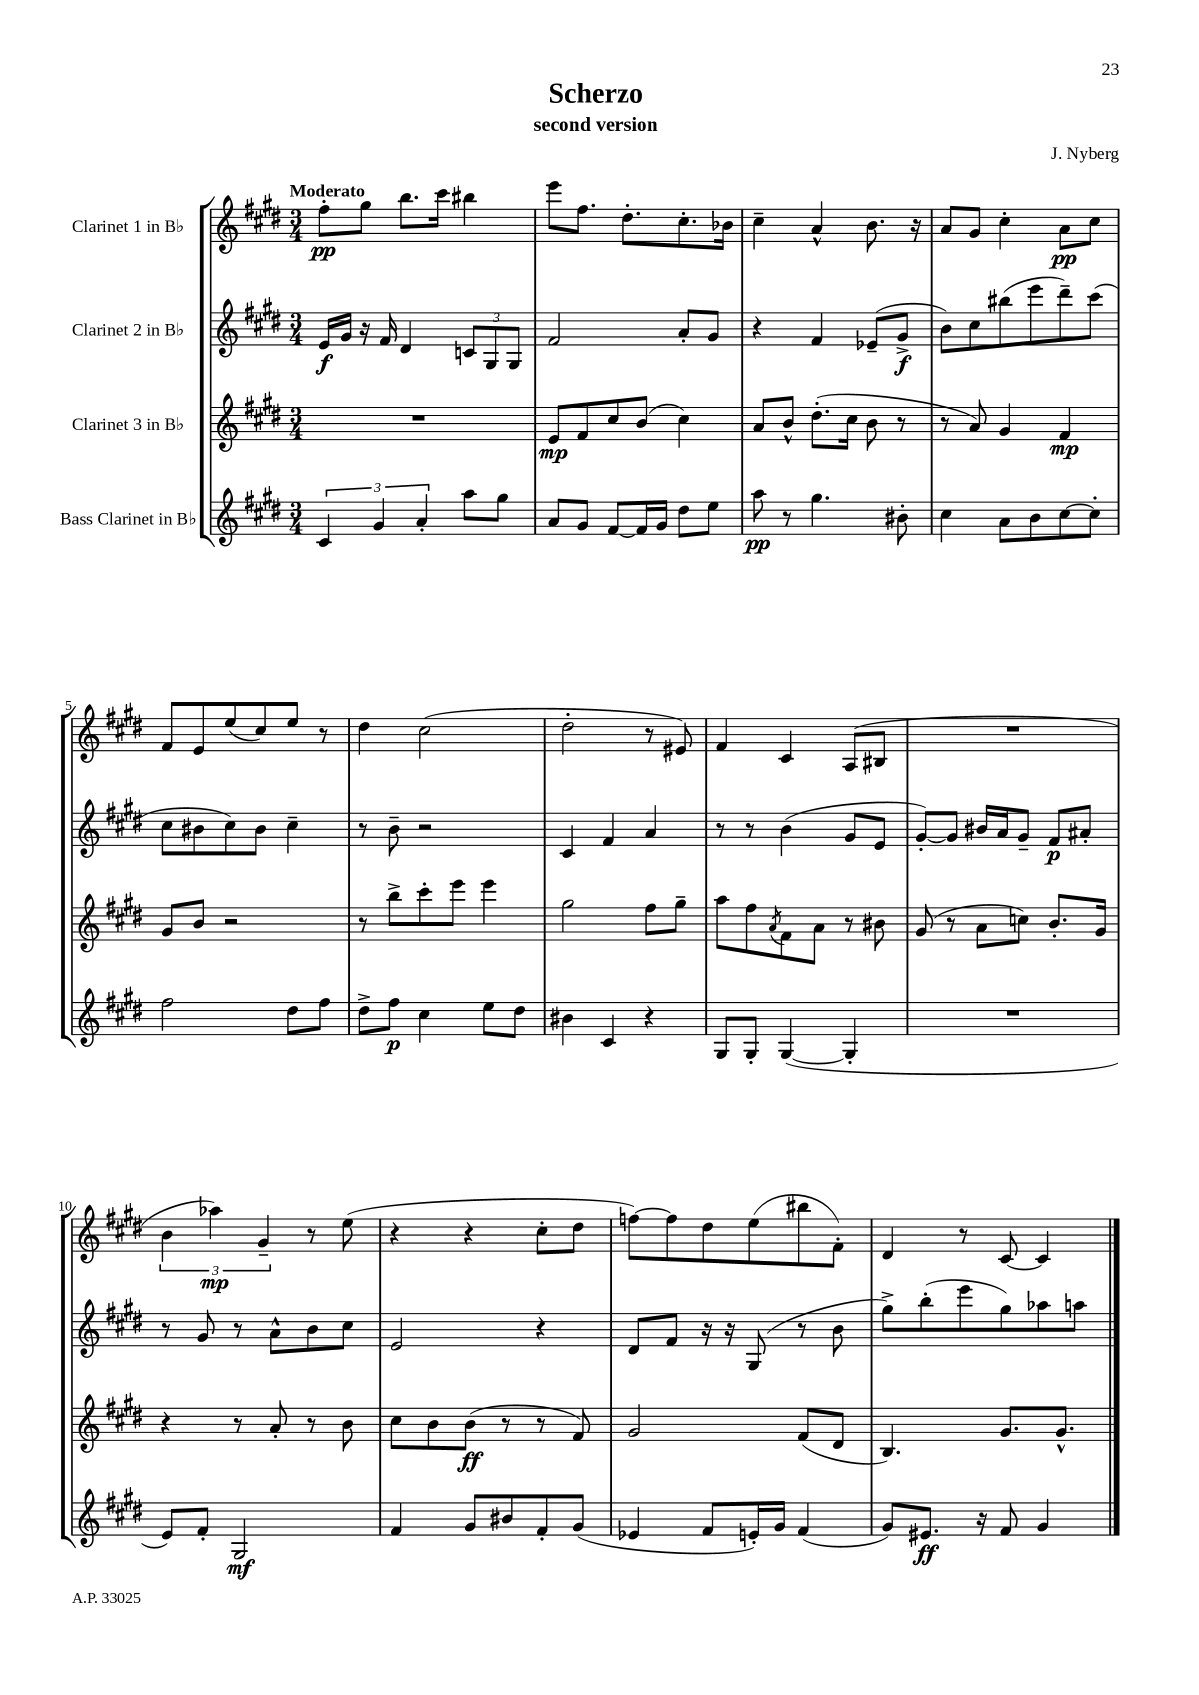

**kern	**kern	**kern	**kern
*staff4	*staff3	*staff2	*staff1
*clefG2	*clefG2	*clefG2	*clefG2
*k[f#c#g#d#]	*k[f#c#g#d#]	*k[f#c#g#d#]	*k[f#c#g#d#]
*M3/4	*M3/4	*M3/4	*M3/4
6c#	2.r	16e	8ff#'
.	.	16g#	.
.	.	16r	8gg#
6g#	.	.	.
.	.	16f#	.
.	.	4d#	8.bb
6a'	.	.	.
.	.	.	16ccc#
8aa	.	12c	4bb#
.	.	12G#	.
8gg#	.	.	.
.	.	12G#	.
=	=	=	=
8a	8e	2f#	8eee
8g#	8f#	.	8.ff#
[8f#	8cc#	.	.
.	.	.	8.dd#'
16f#]	(8b	.	.
16g#	.	.	.
8dd#	4cc#)	8a'	8.cc#'
8ee	.	8g#	.
.	.	.	16b-
=	=	=	=
8aa	8a	4r	4cc#~
8r	8b^^	.	.
4.gg#	(8.dd#'	4f#	4a^^
.	16cc#	.	.
.	8b	(8e-~	8.b
8b#'	8r	8g#^	.
.	.	.	16r
=	=	=	=
4cc#	8r	8b)	8a
.	8a)	8cc#	8g#
8a	4g#	(8bb#	4cc#'
8b	.	8eee	.
[8cc#	4f#	8ddd#~)	8a
8cc#']	.	(8ccc#	8cc#
=	=	=	=
2ff#	8g#	8cc#	8f#
.	8b	8b#	8e
.	2r	8cc#)	(8ee
.	.	8b#	8cc#)
8dd#	.	4cc#~	8ee
8ff#	.	.	8r
=	=	=	=
8dd#^	8r	8r	4dd#
8ff#	8bb^	8b~	.
4cc#	8ccc#'	2r	(2cc#
.	8eee	.	.
8ee	4eee	.	.
8dd#	.	.	.
=	=	=	=
4b#	2gg#	4c#	2dd#'
4c#	.	4f#	.
4r	8ff#	4a	8r
.	8gg#~	.	8e#)
=	=	=	=
8G#	8aa	8r	4f#
8G#'	8ff#	8r	.
.	8qa	.	.
([4G#	8f#	(4b	4c#
.	8a	.	.
4G#']	8r	8g#	(8A
.	8b#	8e	8B#
=	=	=	=
2.r	(8g#	[8g#')	2.r
.	8r	8g#]	.
.	8a	16b#	.
.	.	16a	.
.	8cc)	8g#~	.
.	8.b'	8f#	.
.	.	8a#'	.
.	16g#	.	.
=	=	=	=
8e)	4r	8r	6b
8f#'	.	8g#	.
.	.	.	6aa-)
2G#	8r	8r	.
.	.	.	6g#~
.	8a'	8a^^	.
.	8r	8b	8r
.	8b	8cc#	(8ee
=	=	=	=
4f#	8cc#	2e	4r
.	8b	.	.
8g#	(8b	.	4r
8b#	8r	.	.
8f#'	8r	4r	8cc#'
(8g#	8f#)	.	8dd#
=	=	=	=
4e-	2g#	8d#	[8ff)
.	.	8f#	8ff]
8f#	.	16r	8dd#
.	.	16r	.
16e')	.	(8G#	(8ee
16g#	.	.	.
(4f#	(8f#	8r	8bb#
.	8d#	8b	8f#')
=	=	=	=
8g#)	4.B)	8gg#^)	4d#
8.e#	.	(8bb'	.
.	.	8eee	8r
16r	.	.	.
8f#	8.g#	8gg#)	[8c#
4g#	.	8aa-	4c#]
.	8.g#^^	.	.
.	.	8aa	.
==	==	==	==
*-	*-	*-	*-
